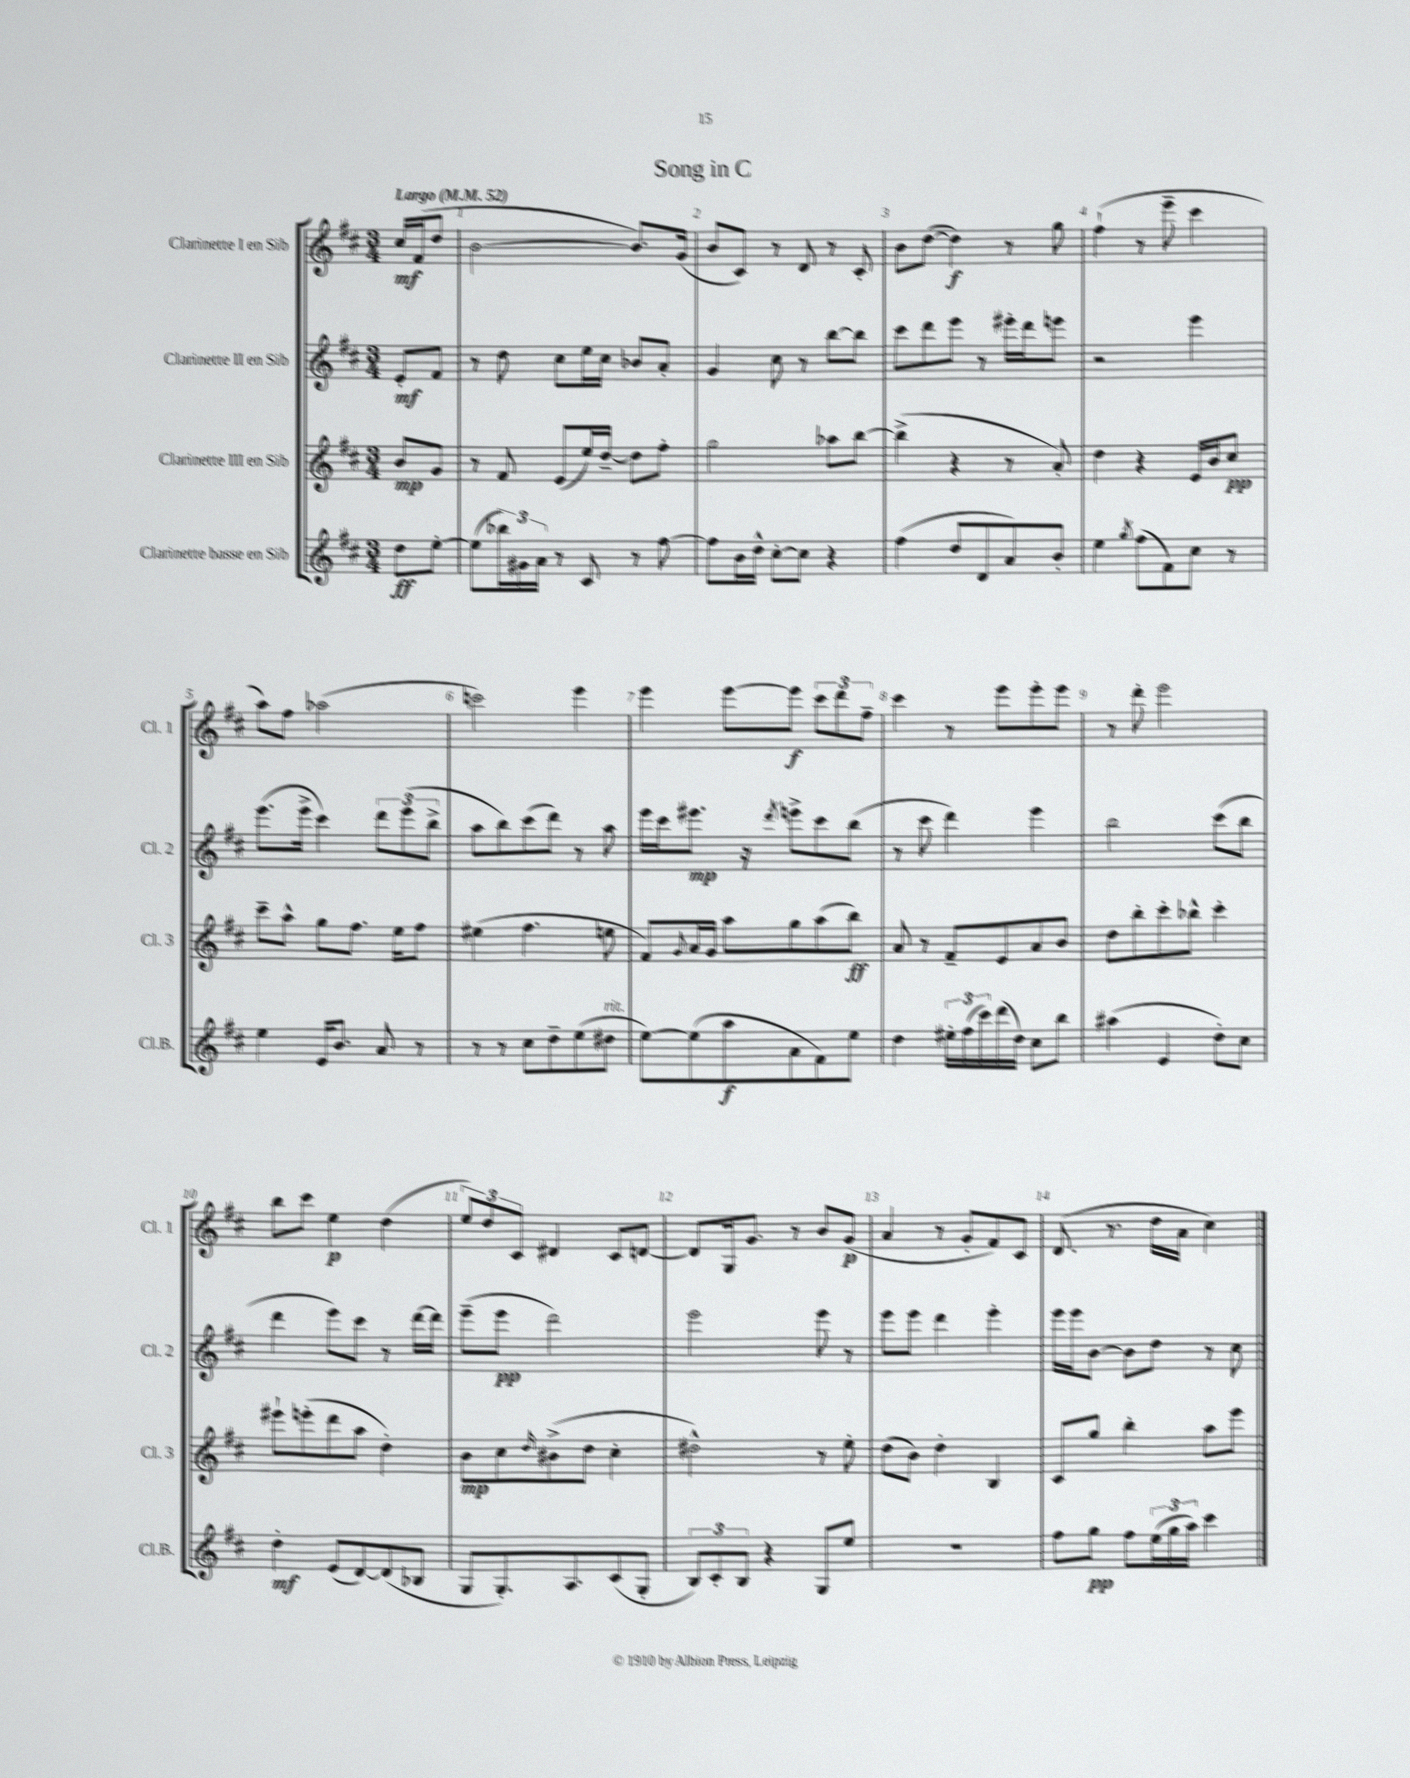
\header { title = "Song in C" }
<<
\new StaffGroup <<
\new Staff = "s0" \with { instrumentName = "Clarinette I en Sib" shortInstrumentName = "Cl. 1" } {
    \clef treble \key d \major \numericTimeSignature \time 3/4 \partial 4 \tempo "Largo" 4 = 52
    cis''16\mf fis'16( d''8 |
    b'2~ b'8.) g'16( |
    b'8 cis'8) r8 d'8 r8 cis'8-. |
    b'8 d''8~( d''4\f) r8 g''8 |
    fis''4-!( r8 e'''8-- cis'''4 |
    a''8) fis''8 aes''2( |
    c'''2) e'''4 |
    e'''4 e'''8~ e'''8\f \tuplet 3/2 { cis'''8 d'''8 fis''8-- } |
    cis'''4 r8 e'''8 e'''8-. e'''8 |
    r8 d'''8-. e'''2 |
    b''8 cis'''8 e''4\p d''4( |
    \tuplet 3/2 { e''8) d''8 cis'8 } dis'4 cis'8 d'8~ |
    d'8 g16 g'8. r8 b'8 g'8\p( |
    a'4 r8 g'8-. fis'8) cis'8 |
    d'8.( r8. d''16 a'16 cis''4) \bar "|." |
}
\new Staff = "s1" \with { instrumentName = "Clarinette II en Sib" shortInstrumentName = "Cl. 2" } {
    \clef treble \key d \major \numericTimeSignature \time 3/4 \partial 4
    e'8-.\mf fis'8 |
    r8 d''8 cis''8 e''16 cis''16 bes'8 a'8-. |
    g'4 cis''8 r8 b''8~ b''8 |
    cis'''8 d'''8 e'''8 r8 eis'''16-. d'''16 e'''8 |
    r2 e'''4 |
    e'''8.( e'''16-> cis'''4) \tuplet 3/2 { d'''8 e'''8( b''8-> } |
    a''8 b''8) cis'''8( d'''8) r8 a''8 |
    e'''16 cis'''16 eis'''8.\mp r16 \acciaccatura { d'''8 } e'''8-> cis'''8 b''8( |
    r8 cis'''8 d'''4) e'''4 |
    b''2 cis'''8( b''8 |
    d'''4 e'''8) cis'''8 r8 d'''16~ d'''16 |
    e'''8--( e'''8\pp d'''2) |
    e'''2 e'''8 r8 |
    e'''8 e'''8 d'''4 e'''4-. |
    e'''16 e'''16 b'8~ b'8 d''8 r8 cis''8 \bar "|." |
}
\new Staff = "s2" \with { instrumentName = "Clarinette III en Sib" shortInstrumentName = "Cl. 3" } {
    \clef treble \key d \major \numericTimeSignature \time 3/4 \partial 4
    b'8\mp g'8 |
    r8 fis'8 e'8( e''16) d''16~-- d''8 fis''8-. |
    g''2 aes''8 b''8~ |
    b''4->( r4 r8 a'8-.) |
    d''4 r4 e'16 b'16 cis''8\pp |
    cis'''8-- a''8-^ g''8 fis''8. e''16 fis''8 |
    eis''4( fis''4. e''8 |
    fis'8) \appoggiatura { g'8 } a'16 g'16 a''8 g''8 a''8( b''8\ff) |
    a'8 r8 fis'8-- e'8 a'8 b'8 |
    d''8 b''8-. cis'''8-. bes''8-^ cis'''4-. |
    eis'''8-! e'''8-.( d'''8 a''8 d''4-.) |
    b'8\mp cis''8 \grace { d''16 } bis'8->( d''8 cis''4-. |
    dis''2-^) r8 e''8-. |
    d''8( b'8) d''4-. b4 |
    cis'8 g''8 b''4-. a''8 e'''8 \bar "|." |
}
\new Staff = "s3" \with { instrumentName = "Clarinette basse en Sib" shortInstrumentName = "Cl.B." } {
    \clef treble \key d \major \numericTimeSignature \time 3/4 \partial 4
    d''8\ff e''8~-. |
    e''8( \tuplet 3/2 { bes''16) gis'16 a'16 } r8 cis'8 r8 fis''8~ |
    fis''8 b'16 d''16-^ cis''8~-. cis''8 r4 |
    fis''4( d''8 d'8 a'8) b'8-. |
    e''4 \acciaccatura { g''8 } fis''8( fis'8) cis''8 r8 |
    e''4 e'16 b'8. a'8 r8 |
    r8 r8 cis''8 d''8-- e''8( dis''8^\markup { \italic "rit." } |
    e''8~) e''8( a''8\f a'8 fis'8) e''8 |
    d''4 \tuplet 3/2 { eis''16-. fis''16( cis'''16) } d'''16( d''16) cis''8 b''8 |
    ais''4( e'4 d''8-.) cis''8 |
    d''4-.\mf e'8( d'8~) d'8( bes8 |
    g8 g8.-.) a8. cis'8( g8-. |
    \tuplet 3/2 { b8) cis'8-. b8 } r4 g8 e''8 |
    R2. |
    fis''8 g''8\pp fis''8 \tuplet 3/2 { e''16( g''16 a''16) } cis'''4 \bar "|." |
}
>>
>>
\layout { \context { \Score \override BarNumber.break-visibility = ##(#f #t #t) barNumberVisibility = #all-bar-numbers-visible } }
